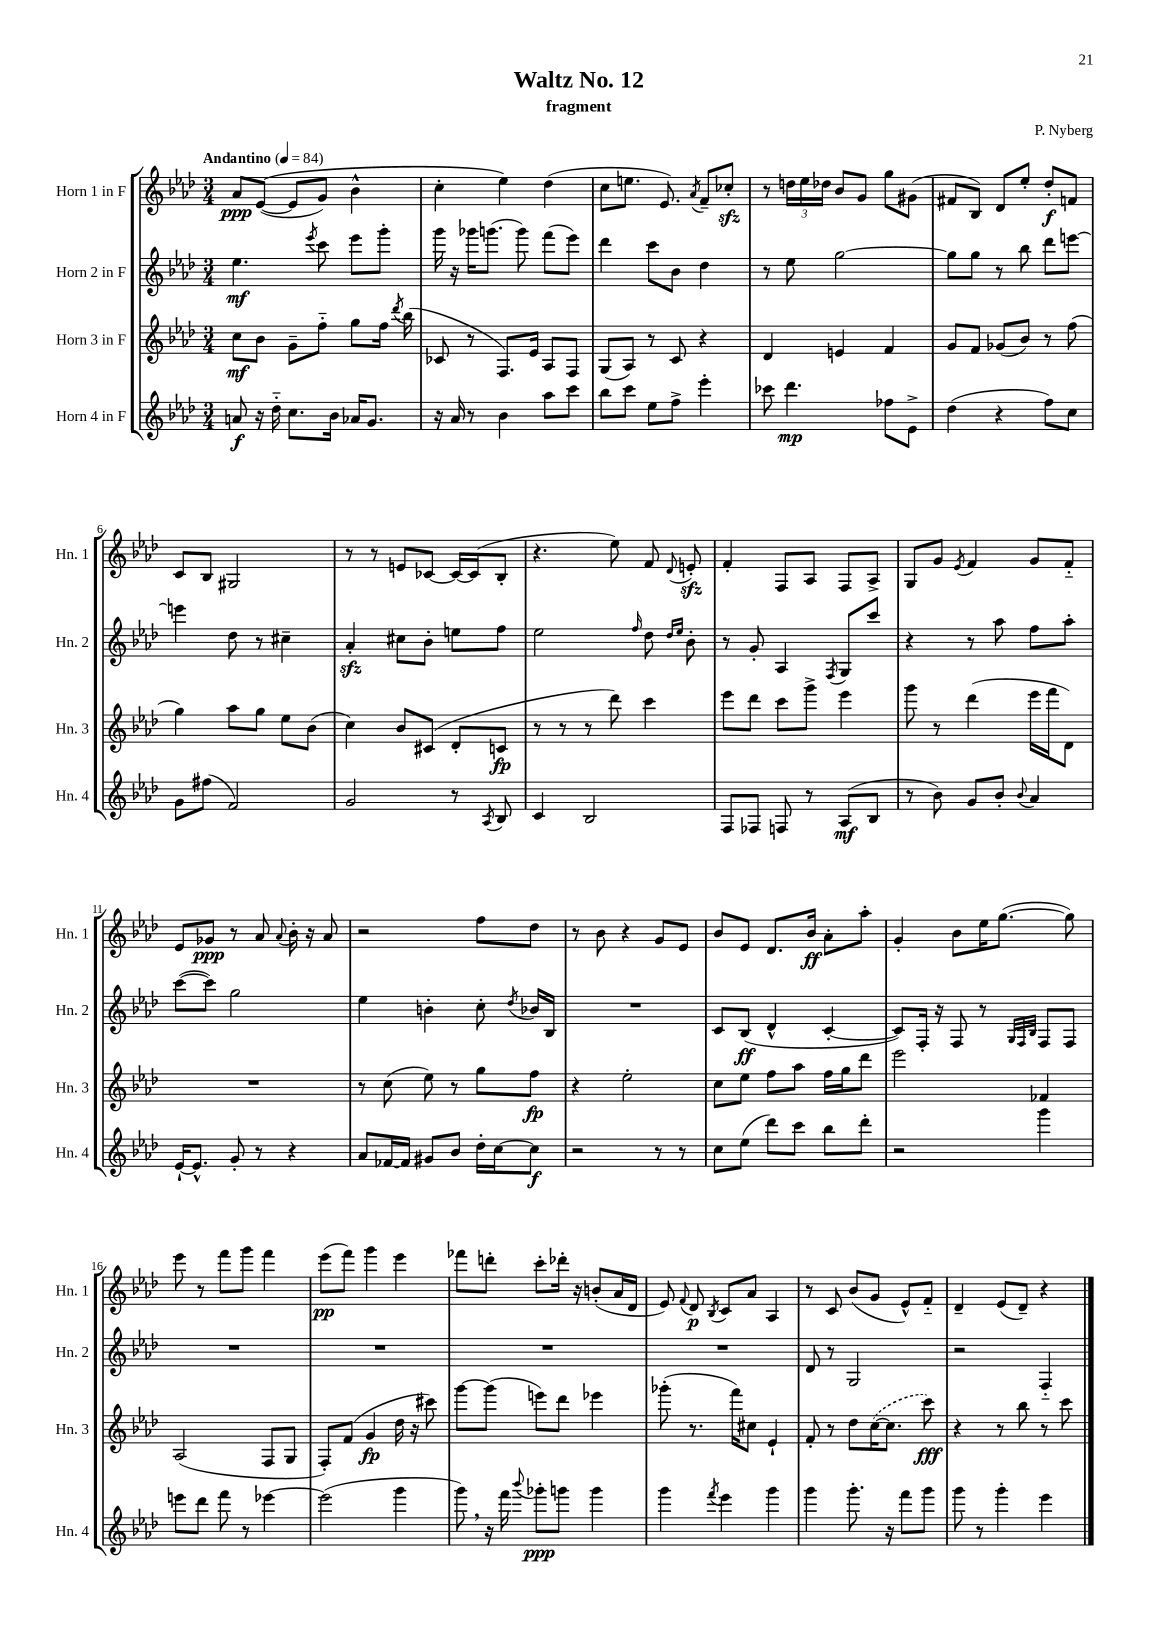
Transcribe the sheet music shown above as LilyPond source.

\header { title = "Waltz No. 12" composer = "P. Nyberg" subtitle = "fragment" }
<<
\new StaffGroup <<
\new Staff = "s0" \with { instrumentName = "Horn 1 in F" shortInstrumentName = "Hn. 1" } {
    \clef treble \key aes \major \numericTimeSignature \time 3/4 \tempo "Andantino" 4 = 84
    \autoBeamOff aes'8[\ppp ees'8]~(\( ees'8[ g'8]) bes'4-^ |
    c''4-. ees''4\) des''4( |
    c''8[ e''8.] ees'8.) \acciaccatura { aes'8 } f'8[-- ces''8]-.\sfz |
    r8 \tuplet 3/2 { d''16[ ees''16 des''16] } bes'8[ g'8] g''8[ gis'8]( |
    fis'8[ bes8]) des'8[ ees''8]-. des''8[-.\f f'8] |
    c'8[ bes8] gis2 |
    r8 r8 e'8[ ces'8]~ ces'16[~ ces'16( bes8]-. |
    r4. ees''8) f'8 \appoggiatura { des'8 } e'8-.\sfz |
    f'4-. f8[ aes8] f8[ aes8]-> |
    g8[ g'8] \acciaccatura { ees'8 } f'4 g'8[ f'8]-_ |
    ees'8[ ges'8]\ppp r8 aes'8 \appoggiatura { aes'8 } bes'16-. r16 aes'8 |
    r2 f''8[ des''8] |
    r8 bes'8 r4 g'8[ ees'8] |
    bes'8[ ees'8] des'8.[ bes'16]\ff aes'8[-. aes''8]-. |
    g'4-. bes'8[ ees''16 g''8.]~( g''8) |
    ees'''8 r8 f'''8[ g'''8] f'''4 |
    ees'''8[\pp( f'''8]) g'''4 ees'''4 |
    fes'''8[ d'''8]-. c'''8[-. des'''16]-. r16 b'8[-.( aes'16 des'16] |
    ees'8) \appoggiatura { f'8 } des'8\p \acciaccatura { bes8 } c'8[ aes'8] aes4 |
    r8 c'8 bes'8[( g'8] ees'8[-^) f'8]-_ |
    des'4-- ees'8[( des'8]--) r4 \bar "|." |
}
\new Staff = "s1" \with { instrumentName = "Horn 2 in F" shortInstrumentName = "Hn. 2" } {
    \clef treble \key aes \major \numericTimeSignature \time 3/4
    \autoBeamOff ees''4.\mf \acciaccatura { ees'''8 } c'''8 ees'''8[ g'''8]-. |
    g'''16 r16 ges'''16[ g'''8.]( g'''8) f'''8[( ees'''8]) |
    des'''4 c'''8[ bes'8] des''4 |
    r8 ees''8 g''2~ |
    g''8[ g''8] r8 bes''8 des'''8[ e'''8]~ |
    e'''4 des''8 r8 cis''4-- |
    aes'4-.\sfz cis''8[ bes'8]-. e''8[ f''8] |
    ees''2 \grace { f''16 } des''8 \grace { des''16[ ees''16] } bes'8-. |
    r8 g'8-. aes4 \acciaccatura { f8 } g8[ c'''8] |
    r4 r8 aes''8 f''8[ aes''8]-. |
    c'''8[~( c'''8]) g''2 |
    ees''4 b'4-. c''8-. \acciaccatura { des''8 } bes'16[ bes16] |
    R2. |
    c'8[ bes8]\ff( des'4-^ c'4~-. |
    c'8[) f16]-. r16 f8 r8 \grace { g32[ f32 bes32] } f8[ f8] |
    R2. |
    R2. |
    R2. |
    R2. |
    des'8 r8 g2 |
    r2 f4-_ \bar "|." |
}
\new Staff = "s2" \with { instrumentName = "Horn 3 in F" shortInstrumentName = "Hn. 3" } {
    \clef treble \key aes \major \numericTimeSignature \time 3/4
    \autoBeamOff c''8[\mf bes'8] g'8[-- f''8]-_ g''8[ f''16] \acciaccatura { des'''8 } bes''16( |
    ces'8 r8 f8.[) ees'16] aes8[ f8] |
    g8[( aes8]) r8 c'8 r4 |
    des'4 e'4 f'4 |
    g'8[ f'8] ges'8[( bes'8]) r8 f''8( |
    g''4) aes''8[ g''8] ees''8[ bes'8]( |
    c''4) bes'8[ cis'8]( des'8[-. c'8]\fp |
    r8 r8 r8 des'''8) c'''4 |
    ees'''8[ des'''8] c'''8[ g'''8]-> ees'''4 |
    g'''8 r8 des'''4( ees'''16[ f'''16 des'8]) |
    R2. |
    r8 c''8( ees''8) r8 g''8[ f''8]\fp |
    r4 ees''2-. |
    c''8[ ees''8] f''8[ aes''8] f''16[ g''16 des'''8] |
    ees'''2 fes'4 |
    aes2( f8[ g8] |
    f8[-.) f'8]( g'4\fp des''16 r16 cis'''8) |
    g'''8[~ g'''8]( e'''8[) des'''8] ees'''4 |
    ges'''8-.( r8. f'''16[) cis''8] ees'4-! |
    f'8-. r8 des''8[ \once \slurDashed c''16~( c''8.] c'''8\fff) |
    r4 r8 bes''8 r8 c'''8 \bar "|." |
}
\new Staff = "s3" \with { instrumentName = "Horn 4 in F" shortInstrumentName = "Hn. 4" } {
    \clef treble \key aes \major \numericTimeSignature \time 3/4
    \autoBeamOff a'8\f r16 des''16-_ c''8.[ bes'16] aes'16[ g'8.] |
    r16 aes'16 r8 bes'4 aes''8[ c'''8] |
    bes''8[ c'''8] ees''8[ f''8]-> ees'''4-. |
    ces'''8 des'''4.\mp fes''8[ ees'8]-> |
    des''4( r4 f''8[) c''8] |
    g'8[ fis''8]( f'2) |
    g'2 r8 \acciaccatura { aes8 } bes8 |
    c'4 bes2 |
    f8[ fes8] f8 r8 aes8[\mf( bes8] |
    r8 bes'8) g'8[ bes'8]-. \appoggiatura { bes'8 } aes'4 |
    ees'16[~-! ees'8.]-^ g'8-. r8 r4 |
    aes'8[ fes'16~ fes'16] gis'8[ bes'8] des''16[-. c''16~ c''8]\f |
    r2 r8 r8 |
    c''8[ ees''8]( des'''8[) c'''8] bes''8[ des'''8]-. |
    r2 g'''4 |
    e'''8[ des'''8] f'''8 r8 ees'''4~ |
    ees'''2( g'''4 |
    g'''8) \breathe r16 f'''16 \appoggiatura { bes'''8 } ges'''8[-.\ppp g'''8] g'''4 |
    g'''4 \acciaccatura { f'''8 } ees'''4 g'''4 |
    g'''4 g'''8.-. r16 f'''8[ g'''8] |
    g'''8 r8 g'''4-. ees'''4 \bar "|." |
}
>>
>>
